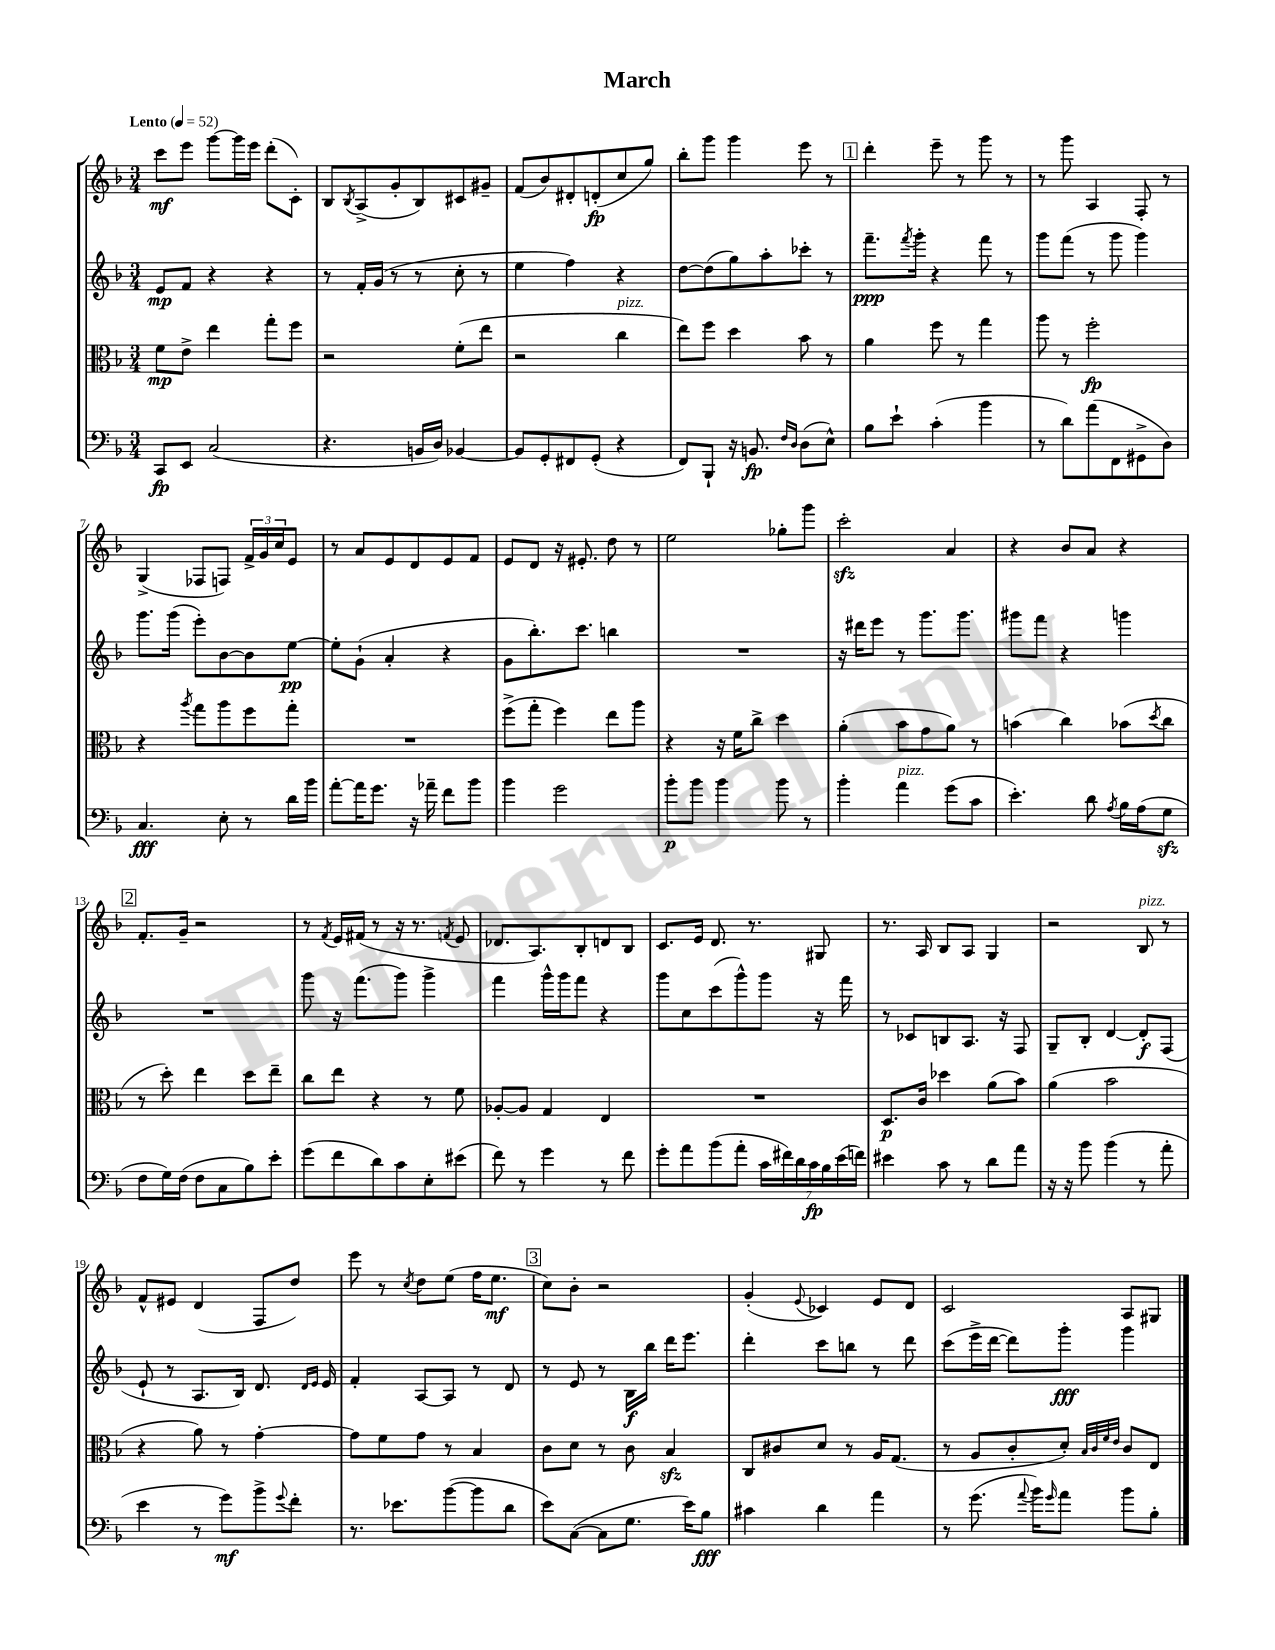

**kern	**kern	**kern	**kern
*staff4	*staff3	*staff2	*staff1
*clefF4	*clefC3	*clefG2	*clefG2
*k[b-]	*k[b-]	*k[b-]	*k[b-]
*M3/4	*M3/4	*M3/4	*M3/4
*MM52	*MM52	*MM52	*MM52
8CC	8f	8e	8ccc
8EE	8e^	8f	8eee
(2C	4ee	4r	[8ggg
.	.	.	16ggg]
.	.	.	16eee
.	8gg'	4r	(8ddd'
.	8ff	.	8c')
=	=	=	=
4.r	2r	8r	8B-
.	.	.	8qB-
.	.	16f'	(8A^
.	.	(16g	.
.	.	8r	8g'
16BB	.	8r	8B-)
16D)	.	.	.
[4BB-	(8f'	8cc'	8c#
.	8ee	8r	8g#~
=	=	=	=
8BB-]	2r	4ee	(8f
8GG'	.	.	8b-)
8FF#	.	4ff)	8d#'
(8GG'	.	.	(8d'
4r	4cc	4r	8cc
.	.	.	8gg)
=	=	=	=
8FF)	8ee)	[8dd	8bb-'
8BBB-`	8ff	(8dd]	8ggg
16r	4dd	8gg)	4ggg
8.BB	.	.	.
.	.	8aa'	.
16qqF	.	.	.
16qqD	.	.	.
(8D	8b-	8ccc-'	8eee
8E^^)	8r	8r	8r
=	=	=	=
8B-	4a	8.fff~	4ddd'
8e`	.	.	.
.	.	8qfff	.
.	.	16ggg'	.
(4c'	8ff	4r	8eee~
.	8r	.	8r
4b-	4gg	8fff	8ggg
.	.	8r	8r
=	=	=	=
8r	8aa	8ggg	8r
8d)	8r	(8fff	8ggg
(8a	2ff'	8r	4A
8FF	.	8ggg	.
8GG#^	.	4ggg)	8F'
8D)	.	.	8r
=	=	=	=
4.C	4r	8.ggg	(4G^
.	.	(16ggg	.
.	8qaa	.	.
.	8gg	8eee')	8F-
8E'	8aa	[8b-	8F)
8r	8ff	8b-]	24f^
.	.	.	24g
.	.	.	24cc
16d	8gg'	[8ee	8e
16b-	.	.	.
=	=	=	=
[8a'	2.r	8ee']	8r
16a]	.	(8g`	8a
8.g	.	.	.
.	.	4a'	8e
16r	.	.	8d
16a-~	.	.	.
8f	.	4r	8e
8b-	.	.	8f
=	=	=	=
4b-	(8ff^	8g	8e
.	8gg'	8.bb-')	8d
2g	4ff)	.	16r
.	.	8.ccc	8.e#'
.	8ee	4bb	8dd
.	8aa	.	8r
=	=	=	=
8b-'	4r	2.r	2ee
8b-	.	.	.
4b-	16r	.	.
.	16f	.	.
.	8cc^	.	.
8b-	4dd	.	8gg-'
8r	.	.	8ggg
=	=	=	=
4b-'	(4a'	16r	2ccc'
.	.	16ddd#	.
.	.	8eee	.
4a	8b-	8r	.
.	8g	8.ggg	.
(8g	8a)	.	4a
.	.	8.ggg	.
8c	8r	.	.
=	=	=	=
4.e')	(4b	8ggg#	4r
.	.	8fff	.
.	4cc)	4r	8b-
8d	.	.	8a
8qA	.	.	.
16B-	(8b-	4ggg	4r
(16A	.	.	.
.	8qdd	.	.
8G	8cc	.	.
=	=	=	=
8F	8r	2.r	8.f'
16G)	8dd')	.	.
(16F	.	.	16g~
8F	4ee	.	2r
8C	.	.	.
8B-)	8dd	.	.
8e'	8ee~	.	.
=	=	=	=
(8g	8cc	8ggg	8r
.	.	.	8qf
8f	8ee	16r	16e
.	.	(8.fff	(16f#
8d)	4r	.	8r
8c	.	8ggg)	16r
.	.	.	8.r
8E'	8r	4ggg^	.
.	.	.	8qf
(8e#	8f	.	8e
=	=	=	=
8f)	[8A-'	4fff	8.d-
8r	8A-]	.	.
.	.	.	8.A)
4g	4G	16ggg^^	.
.	.	16ggg	.
.	.	8fff	8B-'
8r	4E	4r	8d
8f	.	.	8B-
=	=	=	=
8g'	2.r	8ggg	8.c
8a	.	8cc	.
.	.	.	16e
(8b-	.	(8ccc	8.d
8a'	.	8ggg^^)	.
.	.	.	8.r
28c	.	8ggg	.
28f#)	.	.	.
28d	.	.	.
28c	.	.	.
.	.	16r	8G#
28B-	.	.	.
(28e	.	.	.
.	.	16fff	.
28f)	.	.	.
=	=	=	=
4e#	8.D	8r	8.r
.	.	8c-	.
.	16c	.	16A
8c	4dd-	8B	8B-
8r	.	8.A	8A
8d	(8a	.	4G
.	.	16r	.
8a	8b-)	8F	.
=	=	=	=
16r	(4a	8G~	2r
16r	.	.	.
8b-	.	8B-'	.
(4b-	2b-	[4d	.
8r	.	8d']	8B-
8a'	.	(8F	8r
=	=	=	=
4e	4r	8e`	8f^^
.	.	8r	8e#
8r	8a)	8.A	(4d
8g)	8r	.	.
.	.	16B-)	.
8b-^	[4g'	8.d	8F
8qqg	.	.	.
8f'	.	.	8dd)
.	.	16qqd	.
.	.	16qqe	.
.	.	16e	.
=	=	=	=
8.r	8g]	4f'	8eee
.	8f	.	8r
8.e-	.	.	.
.	.	.	8qcc
.	8g	[8A	8dd
([8b-	8r	8A]	(8ee
8b-]	4B-	8r	16ff
.	.	.	8.ee
8d	.	8d	.
=	=	=	=
8e)	8c	8r	8cc)
([8C	8d	8e	8b-'
8C]	8r	8r	2r
8.G	8c	16B-	.
.	.	16bb-	.
.	4B-	16ddd	.
16e)	.	8.eee	.
8B-	.	.	.
=	=	=	=
4c#	8C	4ddd'	(4g'
.	8c#	.	.
.	.	.	8qqe
4d	8d	8ccc	4c-)
.	8r	8bb	.
4a	16A	8r	8e
.	(8.G	.	.
.	.	8ddd	8d
=	=	=	=
8r	8r	(8ccc	2c
(8.g	8A	16eee^	.
.	.	[16ddd	.
.	8c'	8ddd])	.
8qqa	.	.	.
16b-)	.	.	.
16qqg	.	.	.
8a	8d')	8ggg'	.
.	32qqB-	.	.
.	32qqc	.	.
.	32qqf	.	.
.	32qqe	.	.
8b-	8c	4ggg	8A
8B-'	8E	.	8G#
==	==	==	==
*-	*-	*-	*-
